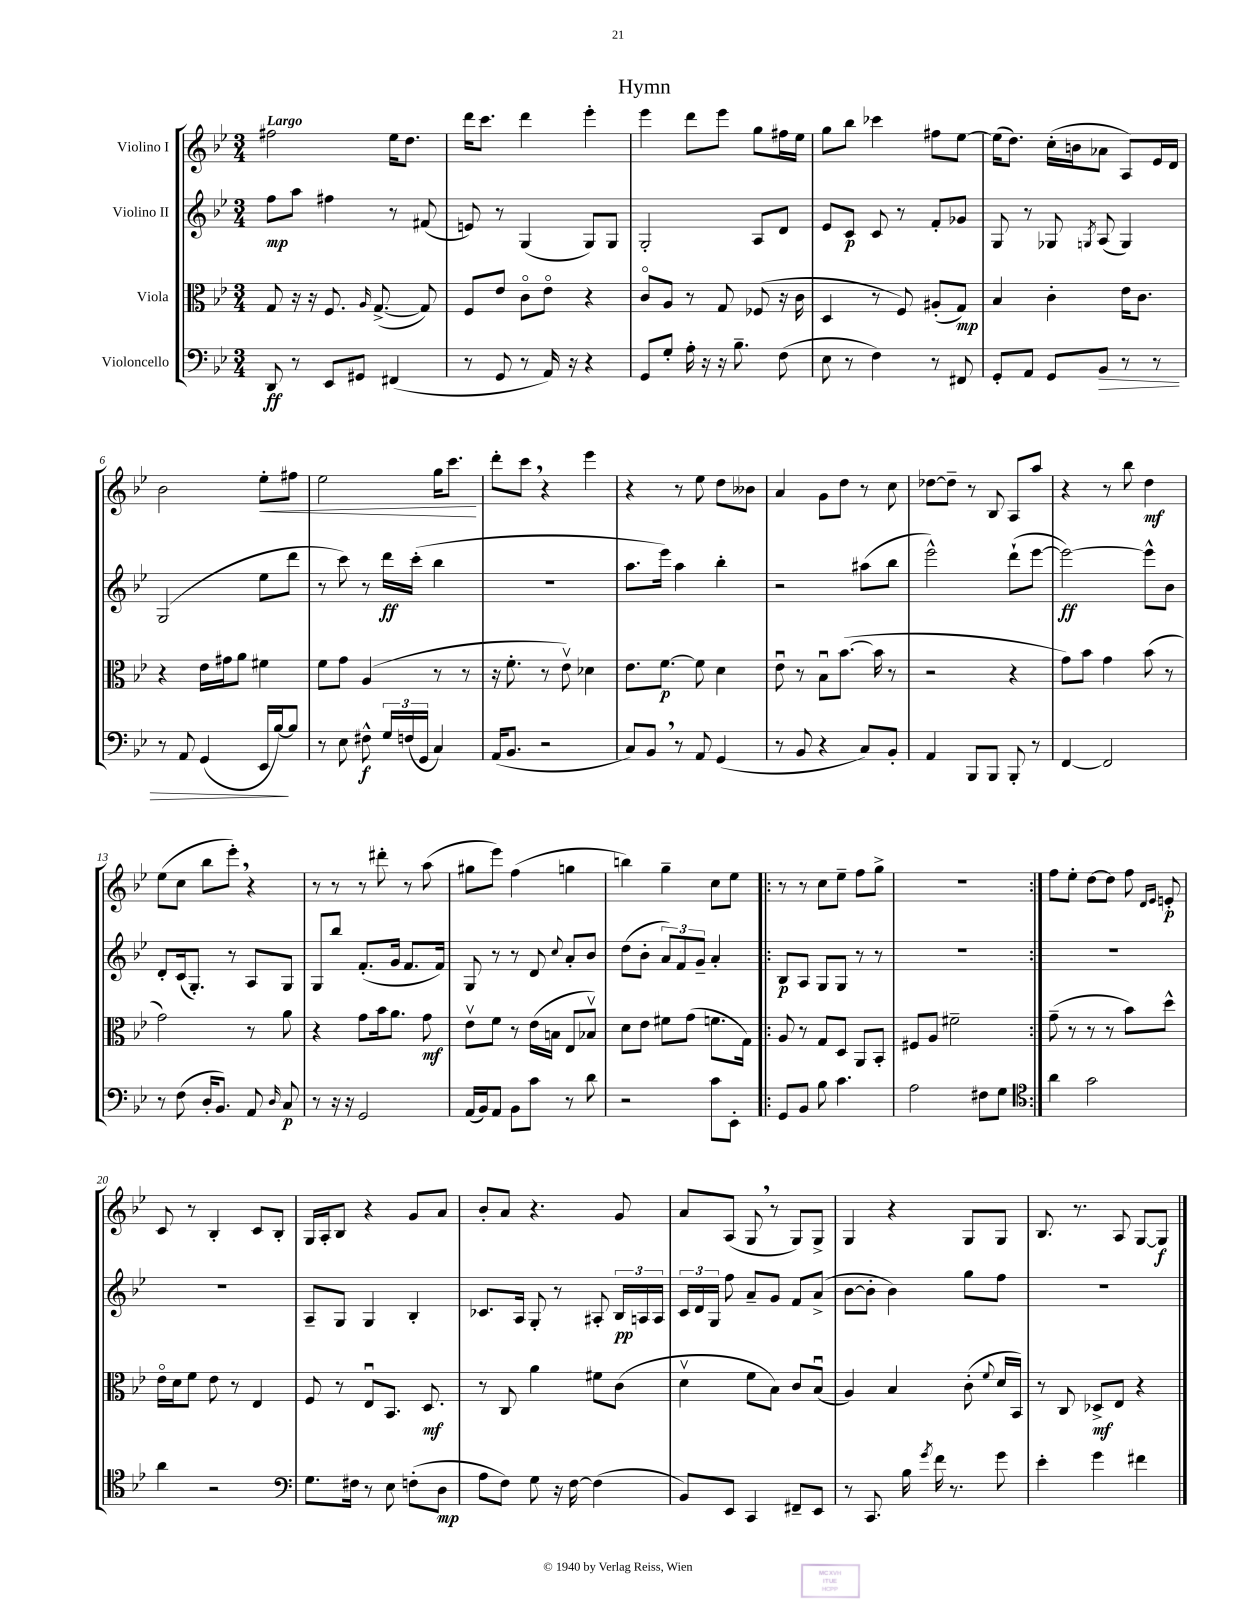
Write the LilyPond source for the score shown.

\header { title = "Hymn" }
<<
\new StaffGroup <<
\new Staff = "s0" \with { instrumentName = "Violino I" } {
    \clef treble \key bes \major \numericTimeSignature \time 3/4 \tempo "Largo"
    \autoBeamOff fis''2 ees''16[ d''8.] |
    d'''16[ c'''8.] d'''4 ees'''4-. |
    ees'''4 d'''8[ ees'''8] g''8[ fis''16 ees''16] |
    g''8[ bes''8] ces'''4 fis''8[ ees''8]~ |
    ees''16[( d''8.]) c''16[-.( b'16 aes'8] a8[) ees'16 d'16] |
    bes'2 ees''8[-.\< fis''8] |
    ees''2 g''16[ c'''8.]\! |
    d'''8[-. c'''8] \breathe r4 ees'''4 |
    r4 r8 ees''8 d''8[ beses'8] |
    a'4 g'8[ d''8] r8 c''8 |
    des''8[~ des''8]-- r8 bes8 a8[ a''8] |
    r4 r8 bes''8 d''4\mf |
    ees''8[( c''8] bes''8[ ees'''8]-.) \breathe r4 |
    r8 r8 r8 dis'''8-. r8 a''8( |
    gis''8[ ees'''8]) f''4( g''4 |
    b''4) g''4-- c''8[ ees''8] |
    \repeat volta 2 { r8 r8 c''8[ ees''8]-- f''8[ g''8]-> |
    R2. | }
    f''8[ ees''8]-. d''8[~ d''8] f''8 \grace { d'16[ ees'16] } e'8-.\p |
    c'8 r8 bes4-. c'8[ bes8]-. |
    g16[ a16-. bes8] r4 g'8[ a'8] |
    bes'8[-. a'8] r4. g'8 |
    a'8[ a8]( g8 \breathe r8 g8[) g8]-> |
    g4 r4 g8[ g8] |
    bes8. r8. a8 g8[~ g8]\f \bar "|." |
}
\new Staff = "s1" \with { instrumentName = "Violino II" } {
    \clef treble \key bes \major \numericTimeSignature \time 3/4
    \autoBeamOff f''8[\mp a''8] fis''4 r8 fis'8( |
    e'8) r8 g4( g8[) g8] |
    g2-. a8[ d'8] |
    ees'8[ c'8]\p c'8 r8 f'8[-. ges'8] |
    g8 r8 ges8 \acciaccatura { g8 } a8( g4) |
    g2( ees''8[ d'''8] |
    r8 c'''8) r8 d'''16[\ff c'''16]-.( bes''4 |
    R2. |
    a''8.[ ees'''16]) a''4 bes''4-. |
    r2 ais''8[( bes''8] |
    ees'''2-^) d'''8[-!( ees'''8]~ |
    ees'''2~\ff) ees'''8[-^ bes'8] |
    d'8[-. c'16( g8.]-.) r8 a8[ g8] |
    g8[ bes''8] f'8.[-.( g'16] f'8.[ f'16]) |
    g8 r8 r8 d'8 \appoggiatura { c''8 } a'8[-. bes'8] |
    d''8[( bes'8]-. \tuplet 3/2 { a'8[) f'8 g'8]-- } a'4-. |
    \repeat volta 2 { bes8[\p a8] g8[ g8] r8 r8 |
    R2. | }
    R2. |
    R2. |
    a8[-- g8] g4 bes4-. |
    ces'8.[ a16] g8-. r8 ais8-. \tuplet 3/2 { bes16[\pp a16 a16] } |
    \tuplet 3/2 { c'16[ d'16 g16] } f''8 a'8[-- g'8] f'8[ a'8]->( |
    bes'8[~ bes'8]-. bes'4) g''8[ f''8] |
    R2. \bar "|." |
}
\new Staff = "s2" \with { instrumentName = "Viola" } {
    \clef alto \key bes \major \numericTimeSignature \time 3/4
    \autoBeamOff g8 r16 r16 f8. \grace { a16 } g8.~->( g8) |
    f8[ ees'8] c'8[\flageolet ees'8]\flageolet r4 |
    c'8[\flageolet a8] r8 g8 fes8( r16 c'16 |
    d4 r8 f8) ais8[-.( g8]\mp) |
    bes4 c'4-. ees'16[ c'8.] |
    r4 ees'16[ gis'16 a'8] fis'4 |
    f'8[ g'8] a4( r8 r8 |
    r16 f'8.-. r8 ees'8\upbow) des'4 |
    ees'8.[ f'8.]~\p f'8 d'4 |
    ees'8\downbow r8 bes8[\downbow bes'8.]~( bes'16 r8 |
    r2 r4 |
    g'8[) bes'8] g'4 bes'8( r8 |
    g'2) r8 a'8 |
    r4 g'8[ bes'16 a'8.] g'8\mf |
    ees'8[\upbow f'8] r8 ees'16[( b16] ees8[ bes8]\upbow) |
    d'8[ ees'8] fis'8[ g'8]( f'8.[ g16]) |
    \repeat volta 2 { a8 r8 g8[ d8] a,8[ bes,8]-. |
    fis8[ a8] fis'2-- | }
    g'8--( r8 r8 r8 bes'8[) d''8]-^ |
    ees'16[\flageolet d'16 f'8] ees'8 r8 ees4 |
    f8 r8 ees8[\downbow bes,8.] d8.\mf |
    r8 c8 a'4 fis'8[ c'8]( |
    d'4\upbow f'8[ bes8]) c'8[ bes8]\downbow( |
    a4) bes4 c'8-.( \appoggiatura { f'8 } d'16[ bes,16]) |
    r8 c8 des8[->\mf ees8] r4 \bar "|." |
}
\new Staff = "s3" \with { instrumentName = "Violoncello" } {
    \clef bass \key bes \major \numericTimeSignature \time 3/4
    \autoBeamOff d,8\ff r8 ees,8[ gis,8] fis,4( |
    r8 g,8 r8 a,16) r16 r4 |
    g,8[ g8]-. a16-. r16 r16 bes8.-- f8( |
    ees8 r8 f4) r8 fis,8 |
    g,8[-. a,8] g,8[ bes,8]\> r8 r8 |
    r8 a,8 g,4( ees,16[ bes16~\!) bes8] |
    r8 ees8 fis8-^\f \tuplet 3/2 { g16[ f16( g,16] } c4) |
    a,16[( bes,8.] r2 |
    c8[) bes,8] \breathe r8 a,8 g,4( |
    r8 bes,8 r4 c8[) bes,8]-. |
    a,4 bes,,8[ bes,,8] bes,,8-. r8 |
    f,4~ f,2 |
    r8 f8( d16[-. bes,8.]) a,8 \grace { d16 } c8\p |
    r8 r16 r16 g,2 |
    a,16[( bes,16) a,8] bes,8[ c'8] r8 d'8 |
    r2 c'8[ ees,8]-. |
    \repeat volta 2 { g,8[ bes,8] bes8 c'4. |
    a2 fis8[ g8] | }
    \clef tenor a'4 g'2 |
    a'4 r2 |
    \clef bass g8.[ fis16] r8 ees8 f8[-.( d8]\mp |
    a8[ f8]) g8 r16 f16~ f4( |
    bes,8[) ees,8] c,4 fis,8[-- ees,8] |
    r8 c,8. bes16 \acciaccatura { g'8 } f'16 r8. g'8 |
    ees'4-. g'4 fis'4 \bar "|." |
}
>>
>>
